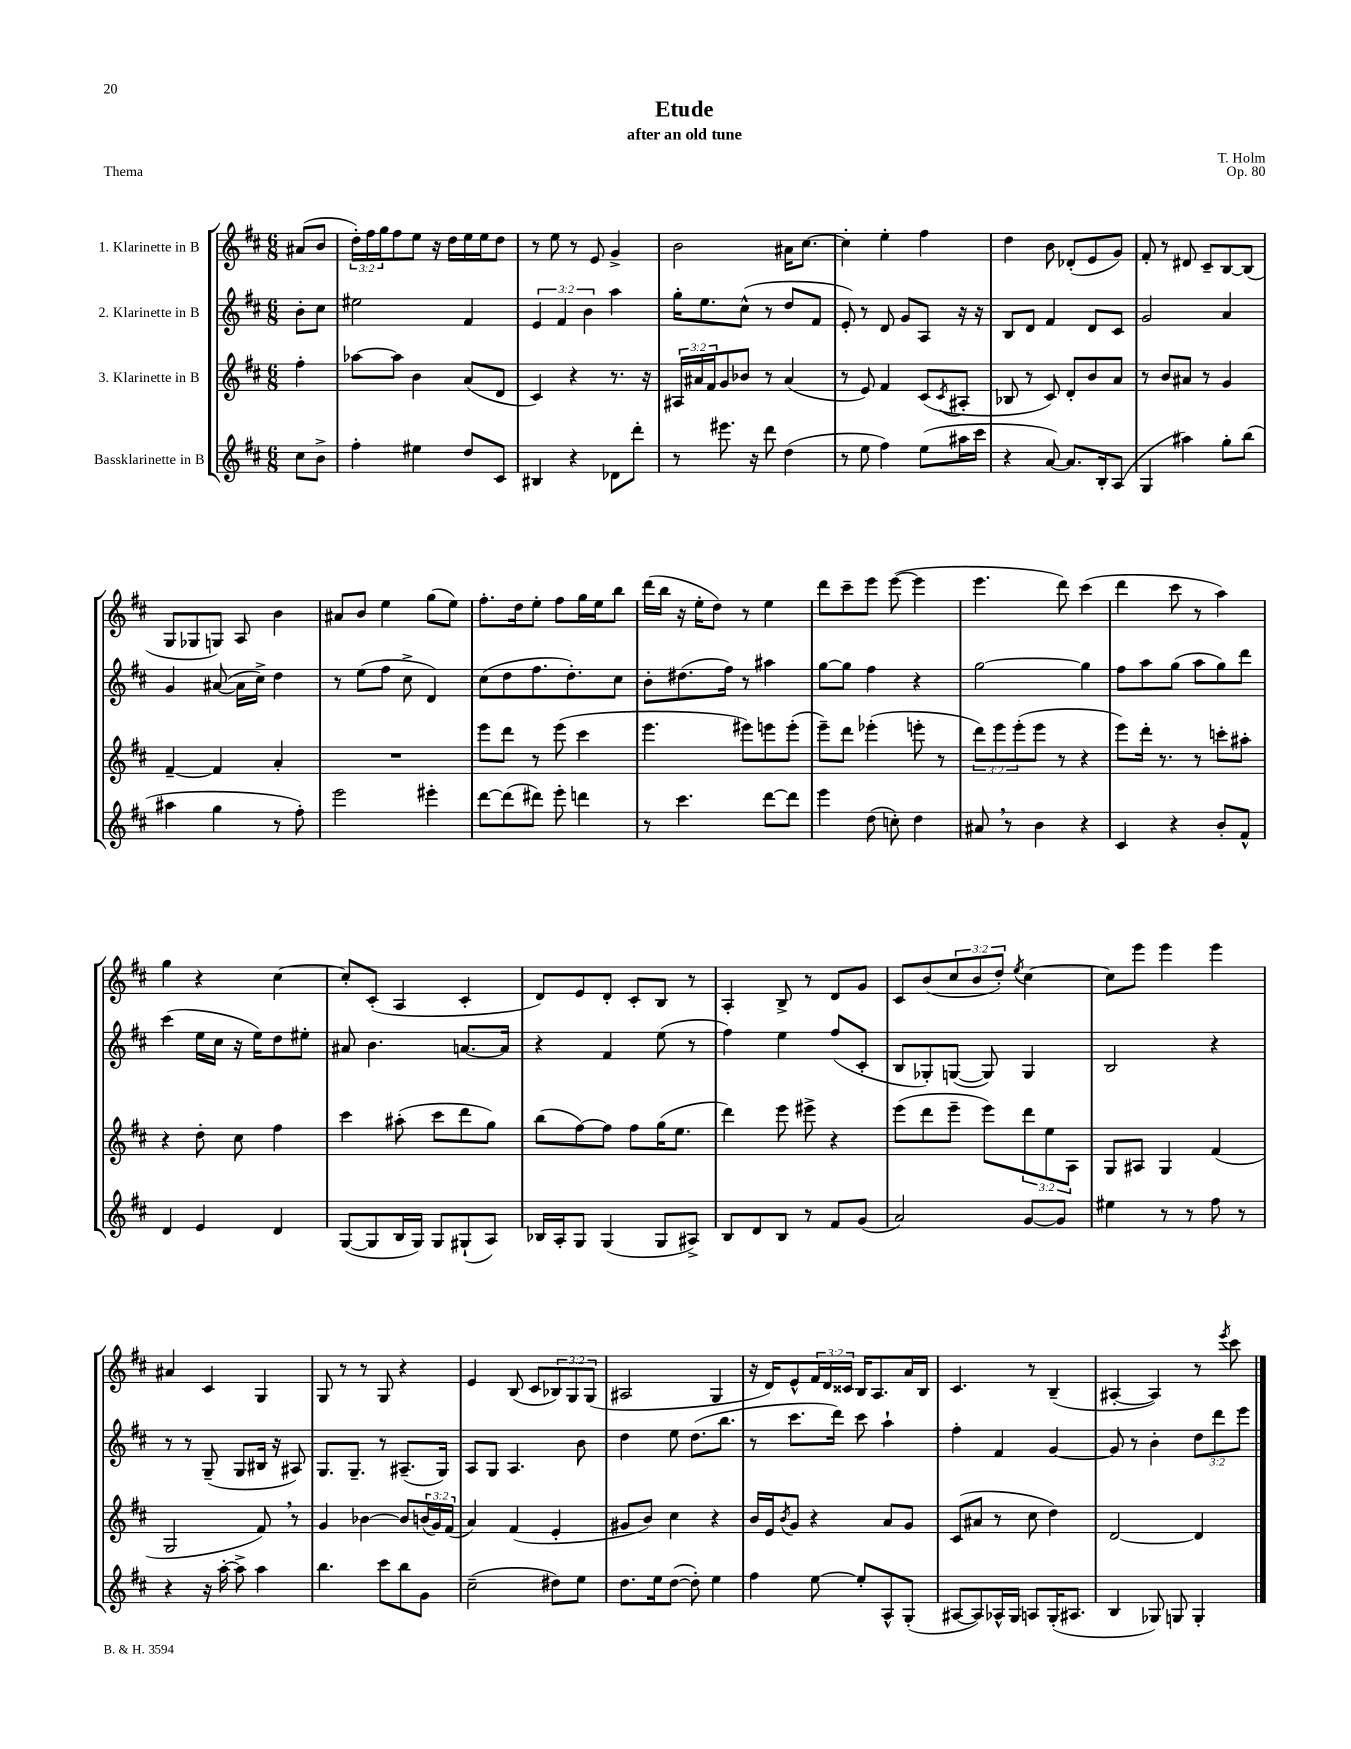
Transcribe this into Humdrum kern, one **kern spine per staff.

**kern	**kern	**kern	**kern
*part4	*part3	*part2	*part1
*staff4	*staff3	*staff2	*staff1
*I"Bassklarinette in B	*I"3. Klarinette in B	*I"2. Klarinette in B	*I"1. Klarinette in B
*clefG2	*clefG2	*clefG2	*clefG2
*k[f#c#]	*k[f#c#]	*k[f#c#]	*k[f#c#]
*M6/8	*M6/8	*M6/8	*M6/8
=	=	=	=
8cc#\L	4ff#'\	8b'\L	(8a#X/L
8b^\J	.	8cc#\J	8b/J
=1	=1	=1	=1
4ff#'\	[8aa-X\L	2ee#X\	24dd'\LL)
.	.	.	24ff#\
.	.	.	24gg\J
.	8aa-\J]	.	8ff#\
4ee#X\	4b\	.	8ee\J
.	.	.	16r
.	.	.	16dd\LL
8dd/L	(8a/L	4f#/	16ee\
.	.	.	16ee\J
8c#/J	8d/J	.	8dd\J
=2	=2	=2	=2
4B#X/	4c#/)	6e/	8r
.	.	.	8ee\
.	.	6f#/	.
4r	4r	.	8r
.	.	6b\	.
.	.	.	8e/
8d-X\L	8.r	4aa\	4g^/
8ddd'\J	.	.	.
.	16r	.	.
=3	=3	=3	=3
8r	24A#X/LL	16gg'\KL	2b\
.	24a#X/	.	.
.	.	8.ee\	.
.	24f#/J	.	.
8.eee#X\	8g/	.	.
.	8b-X/J	(8cc#^^\J	.
16r	.	.	.
8ddd\	8r	8r	.
(4dd\	(4a#/	8dd/L	16a#X\KL
.	.	.	[8.cc#\J
.	.	8f#/J	.
=4	=4	=4	=4
8r	8r	8e'/)	4cc#'\]
8ee\	8e/)	8r	.
4ff#\)	4f#/	8d/	4ee'\
.	.	8g/L	.
(8ee\L	(8c#/L	8A/J	4ff#\
.	8qc#/	.	.
16aa#X\L	8A#X'/J	16r	.
16ccc#\JJ	.	16r	.
=5	=5	=5	=5
4r	8B-X/	8B/L	4dd\
.	8r	8d/J	.
[8a/)	8c#/)	4f#/	8b\
8.a/L]	8d'/L	.	(8d-X'/L
.	8b/	8d/L	8e/
16B'/k	.	.	.
(8A/J	8a/J	8c#/J	8g/J)
=6	=6	=6	=6
4G/	8r	2g/	8f#'/
.	8b/L	.	8r
4aa#X\)	8a#X/J	.	8d#X/
.	8r	.	8c#~/L
8gg'\L	4g/	4a/	[8B/
(8bb\J	.	.	(8B/J]
!!LO:LB:g=z
=7	=7	=7	=7
4aa#X\	[4f#~/	4g/	8G/L
.	.	.	8G-X/
4gg\	4f#/]	([8a#X/	8Gn/J)
.	.	16a#\LL]	8A/
.	.	16cc#^\JJ)	.
8r	4a'/	4dd\	4b\
8ff#'\)	.	.	.
=8	=8	=8	=8
2eee\	2.r	8r	8a#X/L
.	.	(8ee\L	8b/J
.	.	8ff#\J	4ee\
.	.	8cc#^\	.
4eee#X'\	.	4d/)	(8gg\L
.	.	.	8ee\J)
=9	=9	=9	=9
[8ddd\L	8eee\L	(8cc#\L	8.ff#'\L
(8ddd\]	8ddd\J	8dd\	.
.	.	.	16dd\k
8ddd#X\J)	8r	8.ff#\	8ee'\J
8eee'\	(8eee\	.	8ff#\L
.	.	8.dd'\)	.
4dddn\	4ccc#\	.	16gg\L
.	.	.	16ee\J
.	.	8cc#\J	8bb\J
=10	=10	=10	=10
8r	4.eee\	8b'\L	(16ddd\LL
.	.	.	16bb\JJ
4.ccc#\	.	(8.dd#X\	16r
.	.	.	16ee'\KL
.	.	.	8dd\J)
.	.	16ff#\Jk)	.
.	8eee#X\L)	8r	8r
[8ddd\L	8eeen\	4aa#X\	4ee\
8ddd\J]	(8eee'\J	.	.
=11	=11	=11	=11
4eee\	8eee~\L)	[8gg\L	8ddd\L
.	8ddd\J	8gg\J]	8ccc#~\
(8dd\	(4eee-X'\	4ff#\	8eee\J
8ccn'\)	.	.	([8eee\
4dd\	8eeen'\	4r	4eee\]
.	8r	.	.
=12	=12	=12	=12
8a#X,/	12ddd\L)	[2gg\	4.eee\
.	12eee\	.	.
8r	.	.	.
.	(12eee'\	.	.
4b\	8eee\J	.	.
.	8r	.	8ddd\)
4r	4r	4gg\]	(4ccc#\
=13	=13	=13	=13
4c#/	8eee\L)	8ff#\L	4ddd\
.	16ddd'\Jk	8aa\	.
.	8.r	.	.
4r	.	(8gg\J	8ccc#\
.	8r	8aa\L	8r
8b'/L	8cccn'\L	8gg\)	4aa\)
8f#^^/J	8aa#X'\J	8ddd\J	.
!!LO:LB:g=z
=14	=14	=14	=14
4d/	4r	(4ccc#\	4gg\
4e/	8dd'\	16ee\LL	4r
.	.	16cc#\JJ	.
.	8cc#\	16r	.
.	.	16ee\KL)	.
4d/	4ff#\	8dd\	[4cc#\
.	.	8ee#X'\J	.
=15	=15	=15	=15
([8G/L	4ccc#\	8a#X/	8cc#'/L]
8G/]	.	4.b\	(8c#'/J
16B/L	(8aa#X'\	.	4A/
16G/JJ)	.	.	.
8G/L	8ccc#\L	.	.
(8G#X`/	8ddd\	[8.an/L	4c#'/
8A/J)	8gg\J)	.	.
.	.	16a/Jk]	.
=16	=16	=16	=16
16B-X/LL	(8bb\L	4r	8d/L)
16A'/J	.	.	.
8G/J	[8ff#\)	.	8e/
(4G/	8ff#\J]	4f#/	8d'/J
.	8ff#\L	.	8c#'/L
8G/L	(16gg\K	(8ee\	8B/J
.	8.ee\J	.	.
8A#X^/J)	.	8r	8r
=17	=17	=17	=17
8B/L	4ddd\)	4ff#\)	4A'/
8d/	.	.	.
8B/J	8eee\	4ee\	8B^/
8r	8eee#X^\	.	8r
8f#/L	4r	(8ff#/L	8d/L
(8g/J	.	8c#'/J	8g/J
=18	=18	=18	=18
2a/)	(8eee\L	8B/L	8c#/L
.	8ddd\	8G-X'/)	(8b/
.	8eee~\J	([8Gn/J	12cc#/
.	.	.	12b/
.	8eee\L)	8G/])	.
.	.	.	12dd'/J)
.	.	.	8qee/
[8g/L	12ddd\	4G/	[4cc#\
.	12ee\	.	.
8g/J]	.	.	.
.	12A\J	.	.
=19	=19	=19	=19
4ee#X\	8G/L	2B/	8cc#\L]
.	8A#X/J	.	8eee\J
8r	4G/	.	4eee\
8r	.	.	.
8ff#\	(4f#/	4r	4eee\
8r	.	.	.
!!LO:LB:g=z
=20	=20	=20	=20
4r	2G/	8r	4a#X/
.	.	8r	.
16r	.	(8G~/	4c#/
[16aa'\	.	.	.
8aa^\]	.	8G/L	.
4aa\	8f#,/)	16B#X/Jk	4G/
.	.	16r	.
.	8r	8A#X/)	.
=21	=21	=21	=21
4.bb\	4g/	8.G/L	8G/
.	.	.	8r
.	.	8.G~/J	.
.	[4b-X\	.	8r
8ccc#\L	.	8r	8G/
8bb\	8b-/L]	(8.A#X~/L	4r
8g\J	(24bn/L	.	.
.	24g/)	.	.
.	.	16G/Jk)	.
.	(24f#/JJ	.	.
=22	=22	=22	=22
(2cc#~\	4a/)	8A/L	4e/
.	.	8G/J	.
.	(4f#/	4.A/	(8B/
.	.	.	8c#/L
8dd#X\L)	4e'/	.	12B-X/)
.	.	.	12G/
8ee\J	.	8b\	.
.	.	.	(12G/J
=23	=23	=23	=23
8.dd\L	8g#X/L	4dd\	2A#X/
.	8b/J)	.	.
16ee\k	.	.	.
([8dd\J	4cc#\	8ee\	.
8dd'\])	.	(8.dd\L	.
4ee\	4r	.	4G/
.	.	8.bb\J	.
=24	=24	=24	=24
4ff#\	16b/LL	8r	16r
.	16e/J	.	16d/KL)
.	8qb/	.	.
.	8g/J	8.ccc#\L	8e^^/
[8ee\	4r	.	24f#/L
.	.	.	24d/
.	.	16ddd\Jk)	.
.	.	.	24c##X/JJ
8ee'/L]	.	8ccc#\	16B/KL
.	.	.	8.A/
8A^^/	8a/L	4aa`\	.
(8G'/J	8g/J	.	16a/L
.	.	.	16B/JJ
=25	=25	=25	=25
[8A#X/L	(8c#/L	4ff#'\	4.c#/
8A#/])	8a#X/J	.	.
16A-X^^/L	8r	4f#/	.
16G/JJ	.	.	.
8An/L	8cc#\	.	8r
(16G'/K	4dd\)	[4g/	(4B~/
8.A#X/J	.	.	.
=26	=26	=26	=26
4B/	[2d/	8g/]	[4A#X'/
.	.	8r	.
8G-X/)	.	4b'\	4A#/])
8Gn/	.	.	.
4G'/	4d/]	12dd\L	8r
.	.	12ddd\	.
.	.	.	8qeee/
.	.	.	8ccc#\
.	.	12eee\J	.
==	==	==	==
*-	*-	*-	*-
